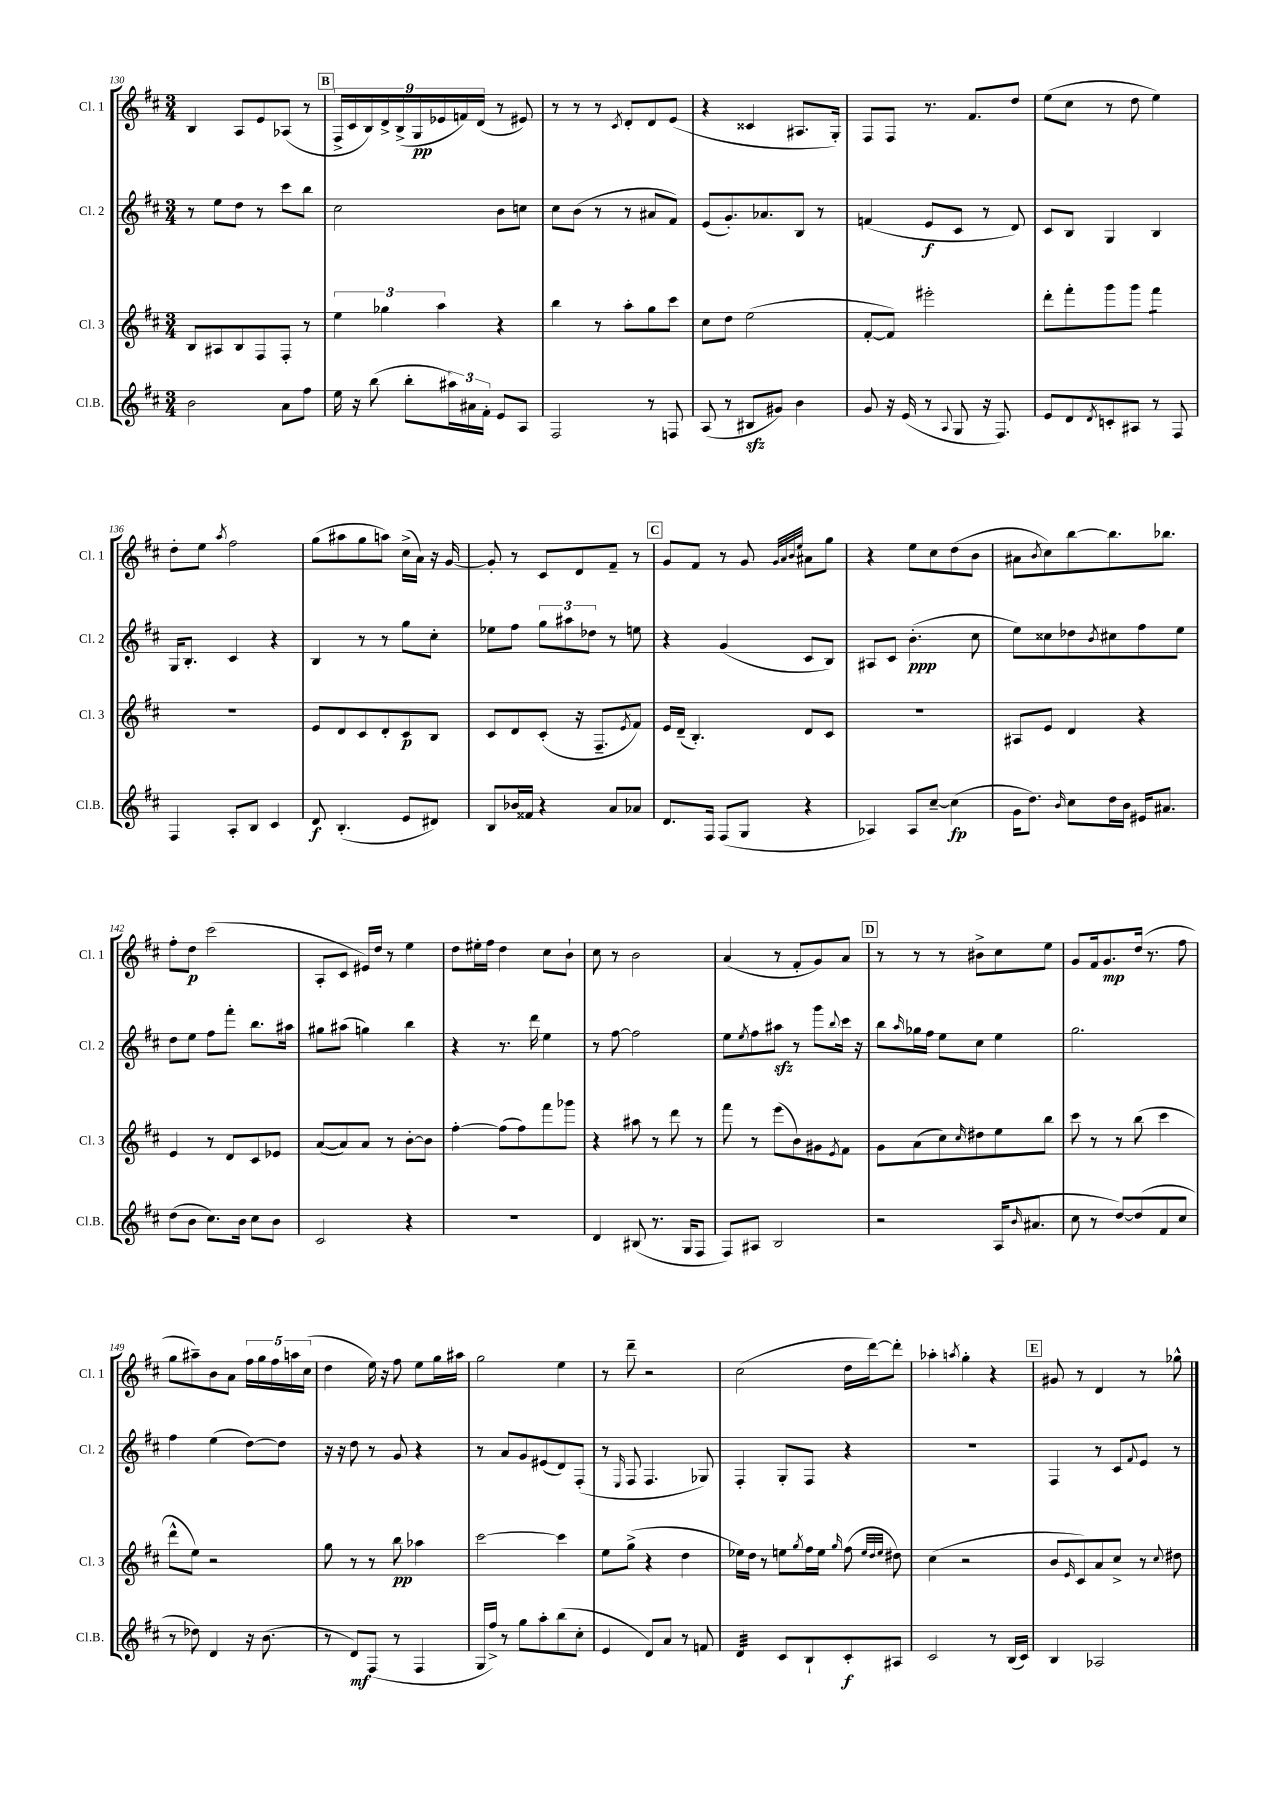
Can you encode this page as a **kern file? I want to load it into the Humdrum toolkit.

**kern	**kern	**kern	**kern
*staff4	*staff3	*staff2	*staff1
*clefG2	*clefG2	*clefG2	*clefG2
*k[f#c#]	*k[f#c#]	*k[f#c#]	*k[f#c#]
*M3/4	*M3/4	*M3/4	*M3/4
2b	8B	8r	4B
.	8A#	8ee	.
.	8B	8dd	8A
.	8F#	8r	8e
8a	8F#'	8ccc#	(8A-
8ff#	8r	8bb	8r
=	=	=	=
16ee	6ee	2cc#	18F#^
.	.	.	18c#
16r	.	.	.
.	.	.	18B)
(8bb	.	.	.
.	6gg-	.	18d^
.	.	.	(18B^
8bb'	.	.	.
.	.	.	18G
.	6aa	.	18e-
24aa#)	.	.	.
.	.	.	18f)
24a#	.	.	.
.	.	.	(18d
24f#'	.	.	.
8e	4r	8b	8r
8A	.	8cc	8e#)
=	=	=	=
2F#	4bb	8cc#	8r
.	.	(8b	8r
.	8r	8r	8r
.	.	.	8qc#
.	8aa'	8r	8d'
8r	8gg	8a#	8d
8F	8ccc#	8f#)	(8e
=	=	=	=
(8A	8cc#	(8e	4r
8r	8dd	8.g')	.
8B#	(2ee	.	4c##
.	.	8.a-	.
8g#)	.	.	.
4b	.	8B	8.A#
.	.	8r	.
.	.	.	16G')
=	=	=	=
8g	[8f#'	(4f	8F#
16r	8f#])	.	8F#
(16e	.	.	.
8r	2eee#'	8e	8.r
8qqA	.	.	.
8G	.	8c#	.
.	.	.	8.f#
16r	.	8r	.
8.F#)	.	.	.
.	.	8d)	8dd
=	=	=	=
8e	8ddd'	8c#	(8ee
8d	8fff#'	8B	8cc#
8qd	.	.	.
8c'	8ggg	4G	8r
8A#	8ggg	.	8dd
8r	4fff#	4B	4ee)
8F#	.	.	.
=	=	=	=
4F#	2.r	16G	8dd'
.	.	8.B'	.
.	.	.	8ee
.	.	.	8qaa
8A'	.	4c#	2ff#
8B	.	.	.
4c#	.	4r	.
=	=	=	=
8d	8e	4B	(8gg
(4.B'	8d	.	8aa#
.	8c#	8r	8gg
.	8d'	8r	8aa)
8e	8c#	8gg	(16cc#^
.	.	.	16a)
8d#)	8B	8cc#'	16r
.	.	.	[16g
=	=	=	=
8B	8c#	8ee-	8g']
16b-	8d	8ff#	8r
16f##	.	.	.
4r	(8c#'	12gg	8c#
.	.	12aa#	.
.	16r	.	8d
.	.	12dd-	.
.	8.F#~	.	.
8a	.	8r	8f#~
.	8qe	.	.
8a-	8f#)	8ee	8r
=	=	=	=
8.d	16e	4r	8g
.	(16d~	.	.
.	4.B')	.	8f#
16F#	.	.	.
(8F#	.	(4g	8r
8G	.	.	8g
.	.	.	32qqg
.	.	.	32qqa
.	.	.	32qqb
.	.	.	32qqee
4r	8d	8c#	8a#
.	8c#	8B)	8gg
=	=	=	=
4A-)	2.r	8A#	4r
.	.	8c#	.
8A-	.	(4.b'	8ee
[8cc#~	.	.	8cc#
(4cc#]	.	.	(8dd
.	.	8cc#	8b
=	=	=	=
16g	8A#	8ee)	8a#
8.dd)	.	.	.
.	.	.	8qb
.	8e	8cc##	8cc#)
16qqb	.	.	.
8cc#	4d	8dd-	[8bb
.	.	8qb	.
16dd	.	8cc#	8.bb]
16b	.	.	.
16e#	4r	8ff#	.
8.a#	.	.	8.bb-
.	.	8ee	.
=	=	=	=
(8dd	4e	8dd	8ff#'
8b	.	8ee	8dd
8.cc#)	8r	8ff#	(2ccc#
.	8d	8fff#'	.
16b	.	.	.
8cc#	8c#	8.bb	.
8b	8e-	.	.
.	.	16aa#	.
=	=	=	=
2c#	([8a	8gg#	8A'
.	8a])	(8aa#	8c#
.	8a	4gg)	16e#)
.	.	.	16dd
.	8r	.	8r
4r	[8b'	4bb	4ee
.	8b]	.	.
=	=	=	=
2.r	[4ff#'	4r	8dd
.	.	.	16ee#'
.	.	.	16ff#
.	(8ff#]	8.r	4dd
.	8ff#)	.	.
.	.	16ddd	.
.	8fff#	4ee	8cc#
.	8ggg-	.	8b`
=	=	=	=
4d	4r	8r	8cc#
.	.	[8ff#	8r
(8B#	8aa#	2ff#]	2b
8.r	8r	.	.
.	8ddd	.	.
16G	.	.	.
8F#	8r	.	.
=	=	=	=
8F#)	8fff#	8ee	(4a
.	.	8qee	.
8A#	8r	8ff#	.
2B	(8eee	8aa#	8r
.	8b)	8r	8f#'
.	8g#	8ggg	8g)
.	8qe	8qqbb	.
.	8f#	16ccc#	8a
.	.	16r	.
=	=	=	=
2r	8g	8bb	8r
.	.	16qqaa	.
.	(8a	16gg-	8r
.	.	16ff#	.
.	8cc#)	8ee	8r
.	16qqcc#	.	.
.	8dd#	8cc#	8b#^
(16A	8ee	4ee	8cc#
16qqb	.	.	.
8.a#	.	.	.
.	8bb	.	8ee
=	=	=	=
8cc#	8ccc#	2.gg	8g
8r	8r	.	16f#
.	.	.	8.g
[8dd)	8r	.	.
(8dd]	(8bb	.	(16dd
.	.	.	8.r
8f#	4ccc#	.	.
8cc#	.	.	8ff#
=	=	=	=
8r	8ddd^^	4ff#	8gg
8dd-)	8ee)	.	8aa#~)
4d	2r	(4ee	8b
.	.	.	8a
16r	.	[8dd)	20ff#
.	.	.	20gg
(8.b	.	.	.
.	.	.	20ff#
.	.	8dd]	.
.	.	.	20aa
.	.	.	(20cc#
=	=	=	=
8r	8gg	16r	4dd
.	.	16r	.
8d)	8r	8dd	.
(8F#	8r	8r	16ee)
.	.	.	16r
8r	8bb	8g	8ff#
4F#	4aa-	4r	8ee
.	.	.	16gg
.	.	.	16aa#
=	=	=	=
16G	[2ccc#	8r	2gg
16ff#^)	.	.	.
8r	.	8a	.
8gg	.	8g	.
8aa'	.	(8e#	.
(8bb	4ccc#]	8d)	4ee
8cc#'	.	(8F#'	.
=	=	=	=
4e	8ee	8r	8r
.	.	16qqE	.
.	(8gg^	8F#	8ddd~
8d)	4r	4.F#	2r
8a	.	.	.
8r	4dd	.	.
8f	.	8G-)	.
=	=	=	=
4d	16ee-)	4F#'	(2cc#
.	16dd	.	.
.	8r	.	.
8c#	8ee	8G'	.
.	8qgg	.	.
8B`	16ff#	8F#	.
.	16ee	.	.
.	16qqgg	.	.
8c#'	(8ff#	4r	16dd
.	.	.	[16ddd)
.	32qqee	.	.
.	32qqdd	.	.
.	32qqee	.	.
8A#	8dd#)	.	8ddd']
=	=	=	=
2c#	(4cc#	2.r	4aa-'
.	.	.	8qaa
.	2r	.	4gg'
8r	.	.	4r
(16B	.	.	.
16c#)	.	.	.
=	=	=	=
4B	8b	4F#	8g#
.	16qqe	.	.
.	8c#)	.	8r
2A-	8a	8r	4d
.	8cc#^	8c#	.
.	.	8qqf#	.
.	8r	8e	8r
.	8qqcc#	.	.
.	8dd#	8r	8gg-^^
==	==	==	==
*-	*-	*-	*-
